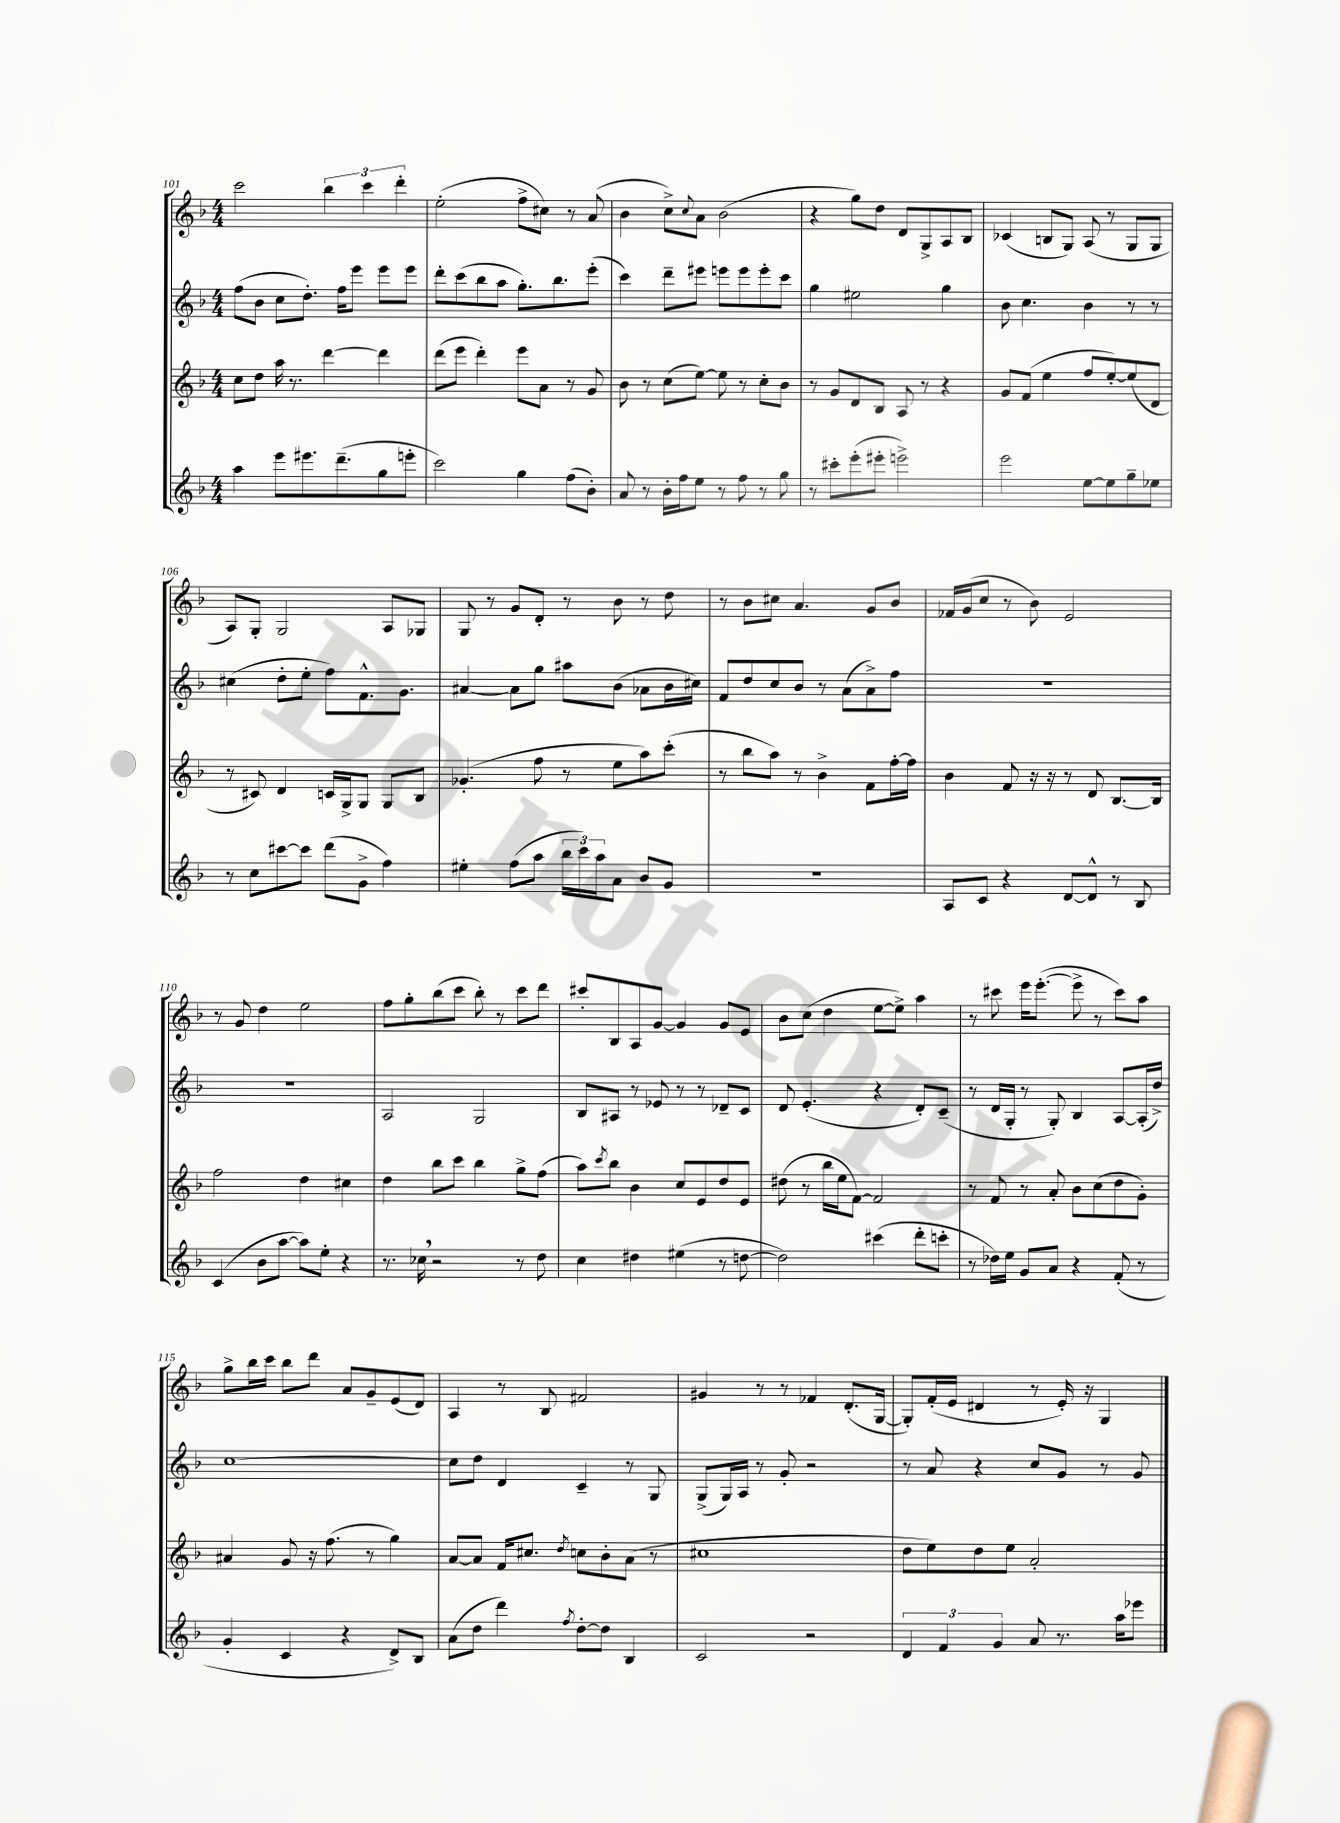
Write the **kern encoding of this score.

**kern	**kern	**kern	**kern
*part4	*part3	*part2	*part1
*staff4	*staff3	*staff2	*staff1
*clefG2	*clefG2	*clefG2	*clefG2
*k[b-]	*k[b-]	*k[b-]	*k[b-]
*M4/4	*M4/4	*M4/4	*M4/4
=101	=101	=101	=101
4aa\	8cc\L	(8ff\L	2ccc\
.	8dd\J	8b-\J	.
8eee\L	16aa\	8cc\L	.
.	8.r	.	.
8.eee#X\	.	8.dd'\J)	.
.	[4ddd\	.	6bb-\
(8.ddd~\	.	16ff\KL	.
.	.	8eee\J	.
.	.	.	6ccc\
8gg\	4ddd\]	8eee\L	.
.	.	.	6ddd'\
8eeen'\J	.	8eee\J	.
=102	=102	=102	=102
2ccc\)	(8ddd\L	8ddd'\L	(2ee'\
.	8eee\J	(8ccc\	.
.	4ddd'\)	8bb-\	.
.	.	8aa\J	.
4gg\	8eee\L	8.gg'\L)	8ff^\L
.	8a\J	.	8cc#X\J)
.	.	8.bb-\	.
(8ff\L	8r	.	8r
8b-'\J)	8g/	(8eee'\J	(8a/
=103	=103	=103	=103
8a/	8b-\	4ccc\)	4b-\
8r	8r	.	.
16b-'\LL	(8cc\L	8ddd~\L	8cc^\L)
16ff\J	.	.	.
.	.	.	8qqcc/
8ee\J	[8ee\J)	8eee#X\J	8a\J
8r	8ee\]	8eeen\L	(2b-\
8ff\	8r	8eee\	.
8r	8cc'\L	8eee'\	.
8gg\	8b-\J	8ccc\J	.
=104	=104	=104	=104
8r	8r	4gg\	4r
8ccc#X'\L	8g/L	.	.
(8eee'\	8d/	2ee#X\	8gg\L)
8eee#X'\J	8B-/J	.	8dd\J
2eeen^\)	8A/	.	8d/L
.	8r	.	8G^/
.	4r	4gg\	8A/
.	.	.	8B-/J
=105	=105	=105	=105
2eee\	8g/L	8b-\	(4c-X/
.	(8f/J	4.cc\	.
.	4ee\	.	8Bn/L
.	.	.	8G/J)
[8ee\L	8ff/L	4b-\	(8A/
8ee\]	[8ee'/)	.	8r
8gg~\	(8ee/]	8r	8G/L
8ee-X\J	8d/J	8r	8G/J
!!LO:LB:g=z
=106	=106	=106	=106
8r	8r	(4cc#X\	8A/L)
8cc\L	8c#X/)	.	8G'/J
[8ccc#X\	4d/	8dd'\L	2G/
8ccc#\J]	.	8ee'\J	.
(8ddd\L	16cn/LL	8ff\L)	.
.	16G^/J	.	.
8g^\J	8G/J	8.f^^\	.
4ff\)	8G/L	.	8A/L
.	.	8.g\J	.
.	8B-/J	.	8G-X/J
=107	=107	=107	=107
4ee#X'\	(4.g-X'/	[4a#X/	8G/
.	.	.	8r
(8ff\L	.	8a#\L]	8g/L
8aa\J	8ff\	8gg\J	8d'/J
24bb-\LL	8r	8aa#X\L	8r
24ccc\)	.	.	.
24aa\J	.	.	.
8a\J	8ee\L	(8b-\J	8b-\
8b-/L	8aa\)	8a-X\L	8r
8g/J	(8ccc'\J	16b-\L	8dd\
.	.	16cc#X\JJ)	.
=108	=108	=108	=108
1r	8r	8f/L	8r
.	8bb-\L	8dd/	8b-\L
.	8aa\J)	8cc/	8cc#X\J
.	8r	8b-/J	4.a/
.	4b-^\	8r	.
.	.	(8a\L	.
.	8f\L	8a^\)	8g/L
.	[16ff'\L	8ff\J	8b-/J
.	16ff\JJ]	.	.
=109	=109	=109	=109
8A/L	4b-\	1r	16f-X/LL
.	.	.	(16g/J
8c/J	.	.	8cc/J
4r	8f/	.	8r
.	16r	.	8b-\)
.	16r	.	.
[8d/L	8r	.	2e/
8d^^/J]	8d/	.	.
8r	[8.B-/L	.	.
8B-/	.	.	.
.	16B-/Jk]	.	.
!!LO:LB:g=z
=110	=110	=110	=110
(4c/	2ff\	1r	8r
.	.	.	8g/
8b-\L	.	.	4dd\
[8aa\J	.	.	.
8aa\L])	4dd\	.	2ee\
8ee'\J	.	.	.
4r	4cc#X\	.	.
=111	=111	=111	=111
8.r	4dd\	2A/	8ff\L
.	.	.	8gg'\
16cc-X,\	.	.	.
2r	8bb-\L	.	(8bb-\
.	8ccc\J	.	8ccc\J
.	4bb-\	2G/	8bb-'\)
.	.	.	8r
8r	8gg^\L	.	8ccc\L
8dd\	(8ff\J	.	8ddd\J
=112	=112	=112	=112
4cc\	8aa\L)	8B-/L	8ccc#X'/L
.	8qccc/	.	.
.	8bb-\J	8A#X/J	8B-/
4dd#X\	4b-\	8r	8A/
.	.	8e-X/	[8g/J
(4ee#X\	8cc/L	8r	4g/]
.	8e/	8r	.
8r	8dd/	8d-X~/L	8g/L
[8ddn\	8e/J	8c/J	8e/J
=113	=113	=113	=113
2dd\])	(8dd#X\	8d/	8b-\L
.	8r	(4.e'/	(8cc\J
.	16bb-\LL	.	4dd\
.	16ee\J	.	.
.	[8f\J)	.	.
(4ccc#X\	2f/]	4r	[8ee\L
.	.	.	8ee^\J])
8ddd'\L	.	8d'/L)	4aa\
8cccn'\J	.	(8c~/J	.
=114	=114	=114	=114
8r	8r	8r	8r
16dd-X\LL)	8f/	16d/LL	8ccc#X\
16ee\JJ	.	16G'/JJ	.
8g/L	8r	8r	16eee\KL
.	.	.	([8.eee'\J
8a/J	8a'/	8G'/)	.
4r	8b-\L	4B-/	8eee^\]
.	(8cc\	.	8r
(8f'/	8dd\	[8A/L	8ccc#\L)
8r	8g'\J)	(16A'/L]	8aa\J
.	.	16dd^/JJ)	.
!!LO:LB:g=z
=115	=115	=115	=115
4g'/	4a#X/	[1cc	8gg^\L
.	.	.	16bb-\L
.	.	.	16ccc\JJ
4c/	8g/	.	8bb-\L
.	16r	.	8ddd\J
.	(8.ff\	.	.
4r	.	.	8a/L
.	8r	.	8g~/
8d^/L)	4gg\)	.	(8e/
8B-/J	.	.	8d/J)
=116	=116	=116	=116
(8a\L	[8a/L	8cc\L]	4A/
8dd\J	8a/J]	8dd\J	.
4ddd\)	16f/KL	4d/	8r
.	8.cc#X/J	.	.
.	.	.	8B-/
8qff/	8qdd/	.	.
[8dd'\L	8ccn\L	4c~/	2f#X/
8dd\J]	8b-'\	.	.
4B-/	(8a\J	8r	.
.	8r	8G/	.
=117	=117	=117	=117
2c/	1cc#X	(8G^/L	4g#X/
.	.	16G/L)	.
.	.	16A/JJ	.
.	.	8r	8r
.	.	8g'/	8r
2r	.	2r	4f-X/
.	.	.	(8.d'/L
.	.	.	[16G/Jk
=118	=118	=118	=118
6d/	8dd\L	8r	8G'/L])
.	8ee\)	8a/	(16f'/L
6f/	.	.	.
.	.	.	16e/JJ
.	8dd\	4r	4d#X/
6g/	.	.	.
.	8ee\J	.	.
8a/	2a'/	8cc/L	8r
8.r	.	8g/J	16e'/)
.	.	.	16r
.	.	8r	4G/
16aa\KL	.	.	.
8eee-X\J	.	8g/	.
==	==	==	==
*-	*-	*-	*-
